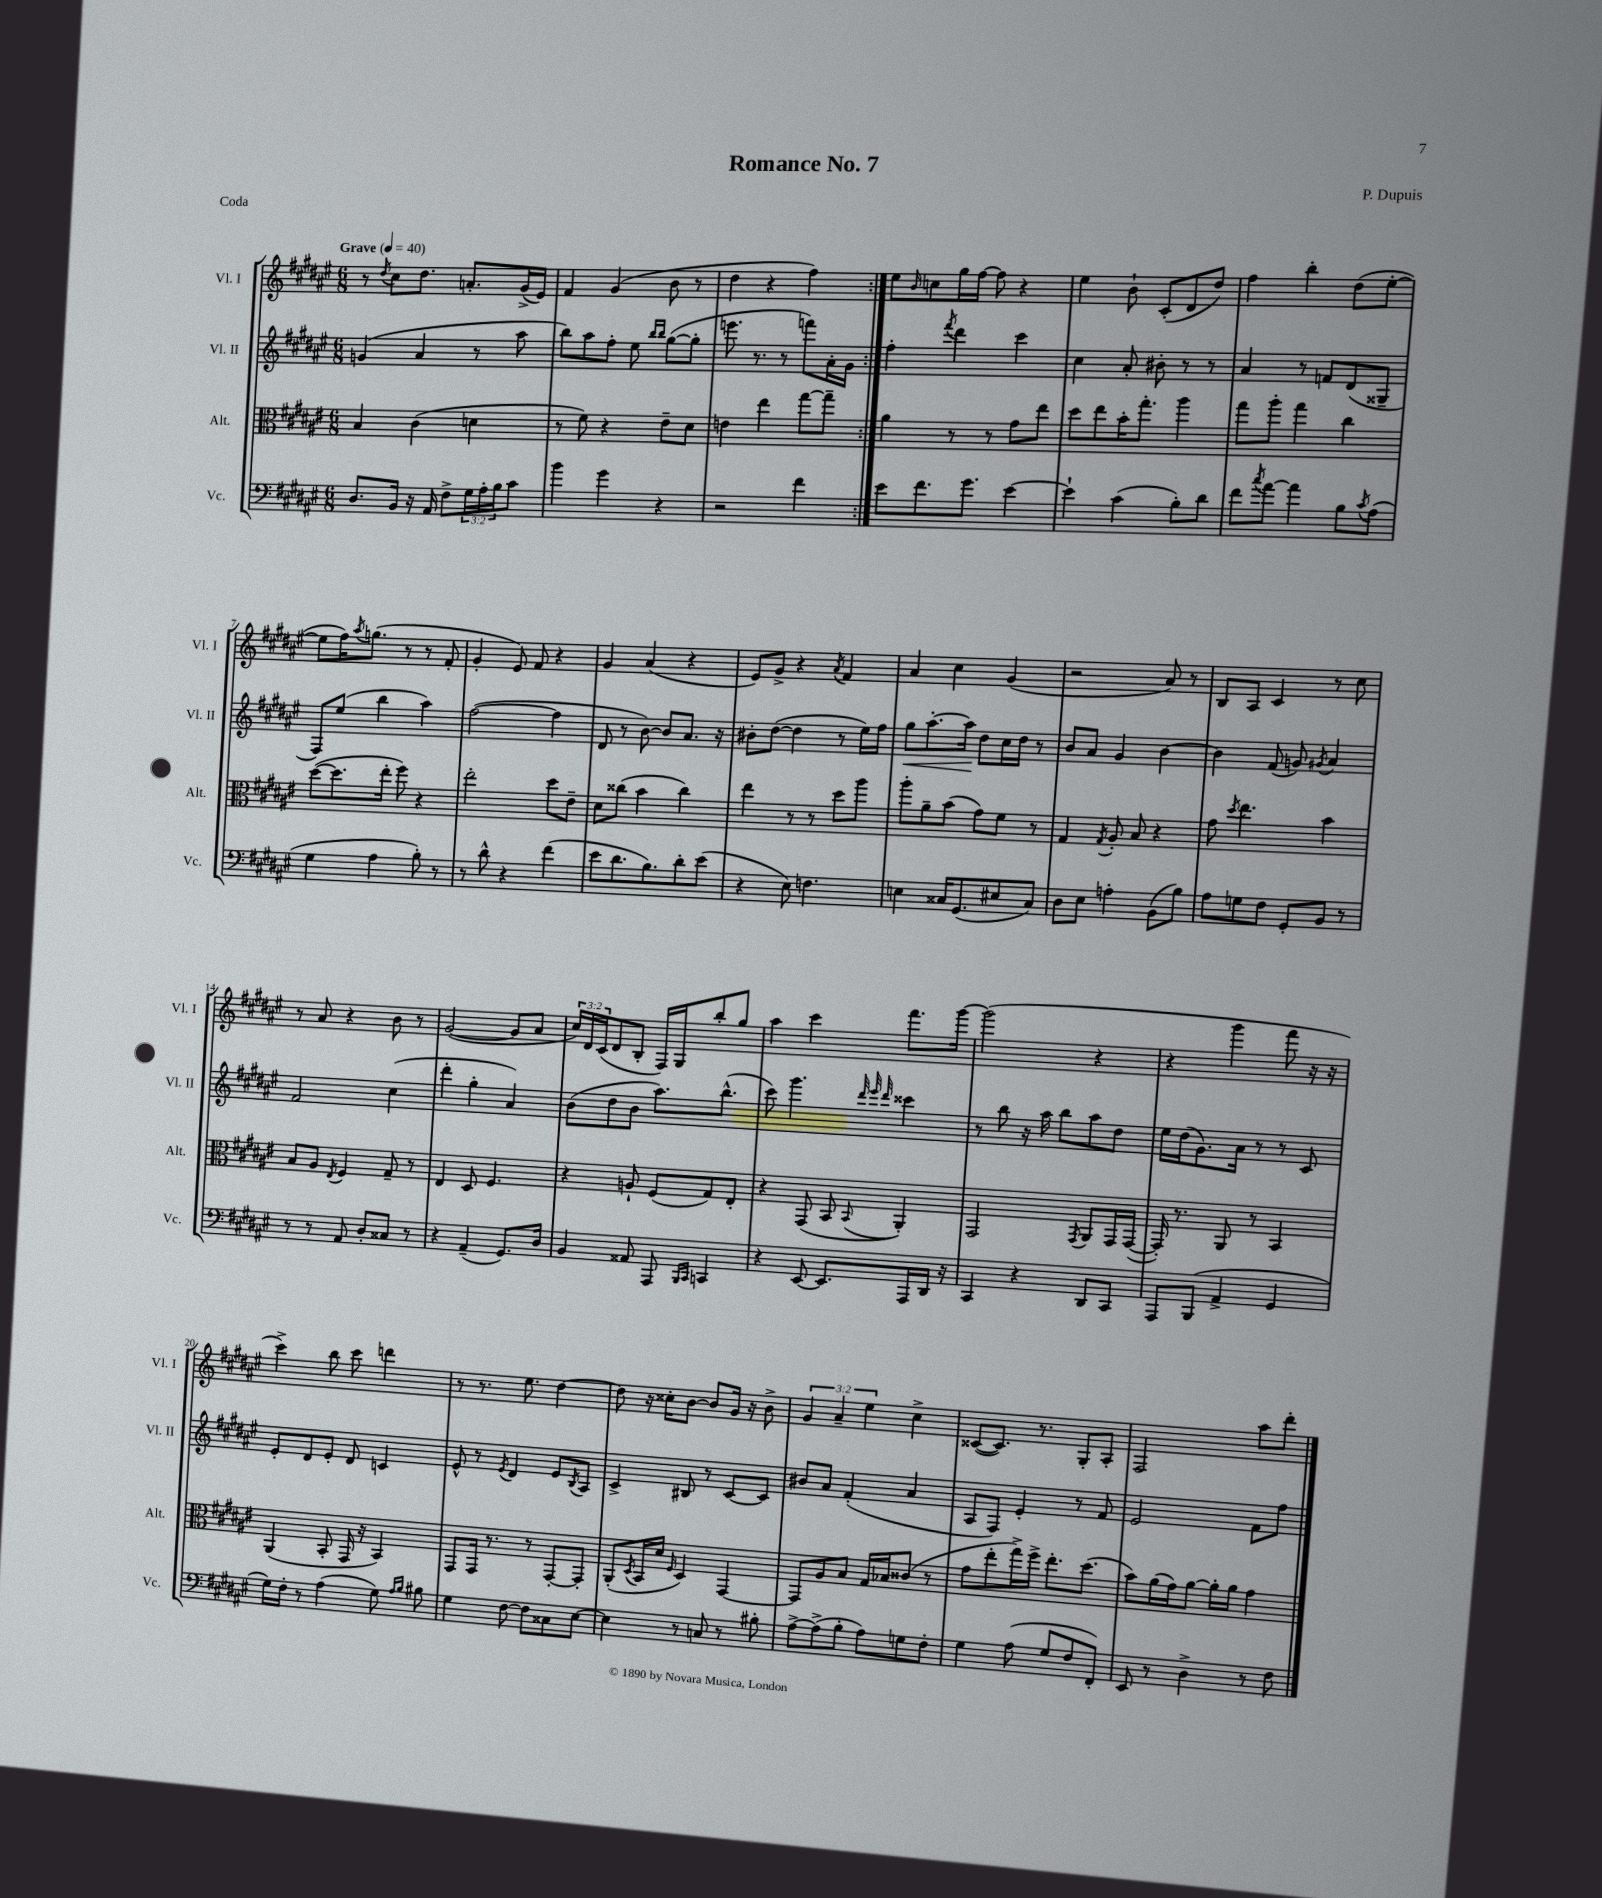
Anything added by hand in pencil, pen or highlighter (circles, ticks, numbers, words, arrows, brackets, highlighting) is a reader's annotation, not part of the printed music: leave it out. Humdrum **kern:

**kern	**kern	**kern	**dynam	**kern
*part4	*part3	*part2	*part2	*part1
*staff4	*staff3	*staff2	*staff2	*staff1
*I"Vc.	*I"Alt.	*I"Vl. II	*	*I"Vl. I
*I'Vc.	*I'Alt.	*I'Vl. II	*	*I'Vl. I
*clefF4	*clefC3	*clefG2	*	*clefG2
*k[f#c#g#d#a#e#]	*k[f#c#g#d#a#e#]	*k[f#c#g#d#a#e#]	*	*k[f#c#g#d#a#e#]
*M6/8	*M6/8	*M6/8	*	*M6/8
*MM40	*MM40	*MM40	*	*MM40
=1	=1	=1	=1	=1
!	!	!	!	!LO:TX:a:B:t=Grave
8.D#/L	4B/	(4gn/	.	8r
.	.	.	.	8qdd#/
.	.	.	.	8cc#\L
16BB/Jk	.	.	.	.
16r	(4c#\	4a#/	.	8.dd#\J
16AA#/	.	.	.	.
8F#^\L	.	.	.	.
.	.	.	.	8.an'/L
24G#\L	4dn\	8r	.	.
24A#'\	.	.	.	.
24B\J	.	.	.	.
8c#\J	.	8aa#\	.	(16g#^/L
.	.	.	.	16e#/JJ)
=2	=2	=2	=2	=2
4b\	8r	8bb\L)	.	4f#/
.	8f#\)	8aa#\	.	.
4g#\	4r	8ff#'\J	.	(4g#/
.	.	8ee#\	.	.
.	.	16qqbb/LL	.	.
.	.	16qqbb/JJ	.	.
4r	8e#~\L	([8gg#\L	.	8b\
.	8d#\J	8gg#'\J]	.	8r
=3	=3	=3	=3	=3
2r	4en\	8.eeen\	.	4dd#\
.	.	8.r	.	.
.	4ee#\	.	.	4r
.	.	8r	.	.
4f#\	[8gg#\L	8fffn\L)	.	4ff#\)
.	8gg#~\J]	16a#'\L	.	.
.	.	16g#\JJ	.	.
=4:|!	=4:|!	=4:|!	=4:|!	=4:|!
8e#\L	4a#\	4ff#'\	.	8ee#\L
.	.	.	.	16qqb/
8.f#\	.	.	.	8ccn\
.	.	8qfff#/	.	.
.	8r	4ddd#\	.	16gg#\L
8.g#\J	.	.	.	[16ff#\JJ
.	8r	.	.	8ff#\]
[4e#\	8g#\L	4ccc#\	.	4r
.	8ee#\J	.	.	.
=5	=5	=5	=5	=5
4e#`\]	8dd#\L	4cc#\	.	4ee#\
.	8ee#\	.	.	.
(4c#\	16b'\K	8a#'/	.	8b`\
.	8.gg#'\J	.	.	.
.	.	8b#X'\	.	(8c#'/L
8B'\L)	4aa#\	8r	.	8d#/
8d#\J	.	8r	.	8dd#/J)
=6	=6	=6	=6	=6
8f#\L	8gg#\L	4a#/	.	4ff#\
8qcc#/	.	.	.	.
[8a#\J	8aa#'\J	.	.	.
4a#\]	4gg#\	8r	.	4bb'\
.	.	8fn/L	.	.
8B\L	4cc#\	(8d#/	.	(8dd#\L
8qc#/	.	.	.	.
(8A#\J	.	8G##X~/J	.	[8ee#'\J
!!LO:LB:g=z
=7	=7	=7	=7	=7
4G#\	([8dd#\L	8F#/L)	.	8ee#\L]
.	8.dd#\]	(8ee#/J	.	16ff#\K)
.	.	.	.	8qaa#/
.	.	.	.	(8.ggn\J
4A#\	.	4bb\	.	.
.	16ee#'\Jk	.	.	.
.	8ff#\)	.	.	8r
8B'\)	4r	4aa#\)	.	8r
8r	.	.	.	8f#'/
=8	=8	=8	=8	=8
8r	2ee#'\	([2ff#\	.	4g#'/
8d#^^\	.	.	.	.
4r	.	.	.	8e#/)
.	.	.	.	8f#/
(4f#\	8dd#\L	4ff#\]	.	4r
.	8e#~\J	.	.	.
=9	=9	=9	=9	=9
8e#\L	8d#\L	8d#/	.	4g#/
8.d#\	(8cc##X\J	8r	.	.
.	4b\	[8b\)	.	(4a#/
8.B\)	.	.	.	.
.	.	8b/L]	.	.
8d#'\	4cc##\)	8.a#/J	.	4r
(8e#\J	.	.	.	.
.	.	16r	.	.
=10	=10	=10	=10	=10
4r	4ee#\	8b#X'\L	.	8e#/L)
.	.	([8dd#\J	.	8g#^/J
8E#\)	8r	4dd#\]	.	4r
4.Fn\	8r	.	.	.
.	.	.	.	8qa#/
.	8dd#\L	8r	.	4f#/
.	8aa#\J	16ee#\LL)	.	.
.	.	16ff#\JJ	.	.
=11	=11	=11	=11	=11
!	!	!	!LO:HP:b	!
4En\	8aa#'\L	8gg#\L	<	4a#/
.	8a#~\	[8.aa#'\	.	.
16C##X/KL	(8b\J	.	.	4cc#\
(8.GG#/	.	16aa#\Jk]	.	.
.	8g#\L)	8dd#\L	[	.
8E#X/	8f#\J	16cc#\L	.	(4g#/
.	.	16dd#\JJ	.	.
8C##/J)	8r	8r	.	.
=12	=12	=12	=12	=12
8D#\L	4G#/	8b/L	.	2r
8E#\J	.	8a#/J	.	.
.	8qG#/	.	.	.
4An'\	8A#'/	4g#/	.	.
.	8B/	.	.	.
(8BB\L	4r	[4b\	.	8a#/)
8B\J)	.	.	.	8r
=13	=13	=13	=13	=13
8A#\L	8g#\	4b\]	.	8B/L
.	8qdd#/	.	.	.
8Gn\	4.ee#\	.	.	8A#/J
8F#\J	.	(8f#/	.	4c#/
8GG#'/L	.	8gn/)	.	.
.	.	8qg#X/	.	.
8BB/J	4b\	4a#/	.	8r
8r	.	.	.	8cc#\
!!LO:LB:g=z
=14	=14	=14	=14	=14
8r	8B/L	2f#/	.	8r
8r	8A#/J	.	.	8a#/
.	8qE#/	.	.	.
8AA#/	4F#/	.	.	4r
8D#'/L	.	.	.	.
8C##X/J	8G#~/	(4cc#\	.	8b\
8r	8r	.	.	8r
=15	=15	=15	=15	=15
4r	4E#/	4ddd#'\	.	([2g#/
(4AA#~/	8D#/	4gg#'\	.	.
.	4.F#/	.	.	.
8.GG#/L)	.	4a#/)	.	8g#/L]
.	.	.	.	8a#/J
16D#/Jk	.	.	.	.
=16	=16	=16	=16	=16
4BB/	4r	(8b\L	.	24cc#/LL)
.	.	.	.	24d#/
.	.	.	.	(24c#/J
.	.	8dd#\	.	8d#/
8AA##X/	8An`/	8b\J	.	8B'/J
8AAA#/	(8F#/L	8.aa#\L)	.	16F#/LL)
.	.	.	.	16G#/J
16qqBBB/LL	.	.	.	.
16qqCC#/JJ	.	.	.	.
4CCn/	8G#/)	.	.	8bb'/
.	.	(8.bb^^\J	.	.
.	8E#'/J	.	.	8gg#/J
=17	=17	=17	=17	=17
4r	4r	8ccc#\)	.	4aa#\
.	.	4.ggg#\	.	.
[8EE#/	(8GG#/	.	.	4ccc#\
8.EE#/L]	8BB/	.	.	.
.	.	32qqddd#/	.	.
.	.	32qqeee#/	.	.
.	8qqBB/	32qqddd#/	.	.
.	4AA#'/)	4ccc##X\	.	8.fff#\L
16AAA#/L	.	.	.	.
16DD#/JJ	.	.	.	.
16r	.	.	.	[16ggg#\Jk
=18	=18	=18	=18	=18
4CC#/	2GG#/	8r	.	(2ggg#\]
.	.	8bb\	.	.
4r	.	16r	.	.
.	.	16aa#\	.	.
.	.	8bb\L	.	.
.	8qGG#/	.	.	.
8DD#/L	8AA#/L	8aa#\	.	4r
8CC#/J	16GG#/L	8dd#\J	.	.
.	([16GG#/JJ	.	.	.
=19	=19	=19	=19	=19
8AAA#/L	16GG#'/])	16ee#\LL	.	4r
.	8.r	(16dd#\J	.	.
(8BBB/J	.	8.g#\)	.	.
4AA#^/	8AA#/	.	.	4ggg#\
.	.	16a#\Jk	.	.
.	8r	8r	.	.
4GG#/	4BB/	8r	.	8fff#\
.	.	8c#/	.	16r
.	.	.	.	16r
!!LO:LB:g=z
=20	=20	=20	=20	=20
16G#\LL)	(4AA#/	8e#'/L	.	4ccc#^\)
16F#'\JJ	.	.	.	.
8r	.	8d#/	.	.
(4A#\	8BB'/	8e#'/J	.	8bb\
.	16GG#/	8d#/	.	8ccc#\
.	16r	.	.	.
8G#\)	4BB/)	4cn/	.	4dddn\
16qqA#/LL	.	.	.	.
16qqB/JJ	.	.	.	.
8B#X\	.	.	.	.
=21	=21	=21	=21	=21
4G#\	8GG#/L	8e#^^/	.	8r
.	16GG#/Jk	8r	.	8.r
.	8.r	.	.	.
.	.	8qe#/	.	.
[8F#\	.	4d#/	.	.
.	.	.	.	8.ee#\
8F#\L]	8r	.	.	.
8C##X\	[8GG#'/L	8e#/L	.	[4dd#\
.	.	8qB/	.	.
[8E#\J	8GG#'/J]	8A#/J	.	.
=22	=22	=22	=22	=22
4E#\]	(8AA#'/L	4c#^/	.	8dd#\]
.	8qD#/	.	.	.
.	16BB/L	.	.	16r
.	16d#/JJ	.	.	16cc##X'\KL
.	16qqF#/	.	.	.
8r	4D#/)	8B#X/	.	[8b\J
8Cn/	.	8r	.	8b/L]
8r	[4GG#/	[8c#/L	.	16g#/Jk
.	.	.	.	16r
8B#X'\	.	8c#/J]	.	8b^\
=23	=23	=23	=23	=23
[8A#^\L	8GG#/L]	8b#X/L	.	6g#/
(8A#^\]	8A#/	8a#/J	.	.
.	.	.	.	6a#~/
8B'\J	8B/J	(4f#'/	.	.
.	.	.	.	6ee#\
8A#\L)	16G#/LL	.	.	.
.	16B-X/J	.	.	.
8Gn\	(8c##X/J	4a#/	.	4cc#^\
8F#'\J	8r	.	.	.
=24	=24	=24	=24	=24
4G#\	8g#\L	8A#/L	.	([8c##X/L
.	8ee#'\	8F#/J)	.	8.c##/J])
(8A#\	16gg#^\L)	4e#'/	.	.
.	16ff#^\JJ	.	.	8.r
8G#/L	8.ee#'\L	.	.	.
8F#/	.	8r	.	8G#'/L
.	(8.dd#\J	.	.	.
8FF#'/J)	.	8f#/	.	8A#'/J
=25	=25	=25	=25	=25
8EE#/	8b\L)	2e#/	.	2F#/
8r	(16a#\L	.	.	.
.	16g#\J)	.	.	.
4D#^\	[8a#\J	.	.	.
.	16a#'\LL]	.	.	.
.	16a#\JJ	.	.	.
8r	4g#\	8f#\L	.	8aa#\L
8F#\	.	8ff#\J	.	8ddd#'\J
==	==	==	==	==
*-	*-	*-	*-	*-
